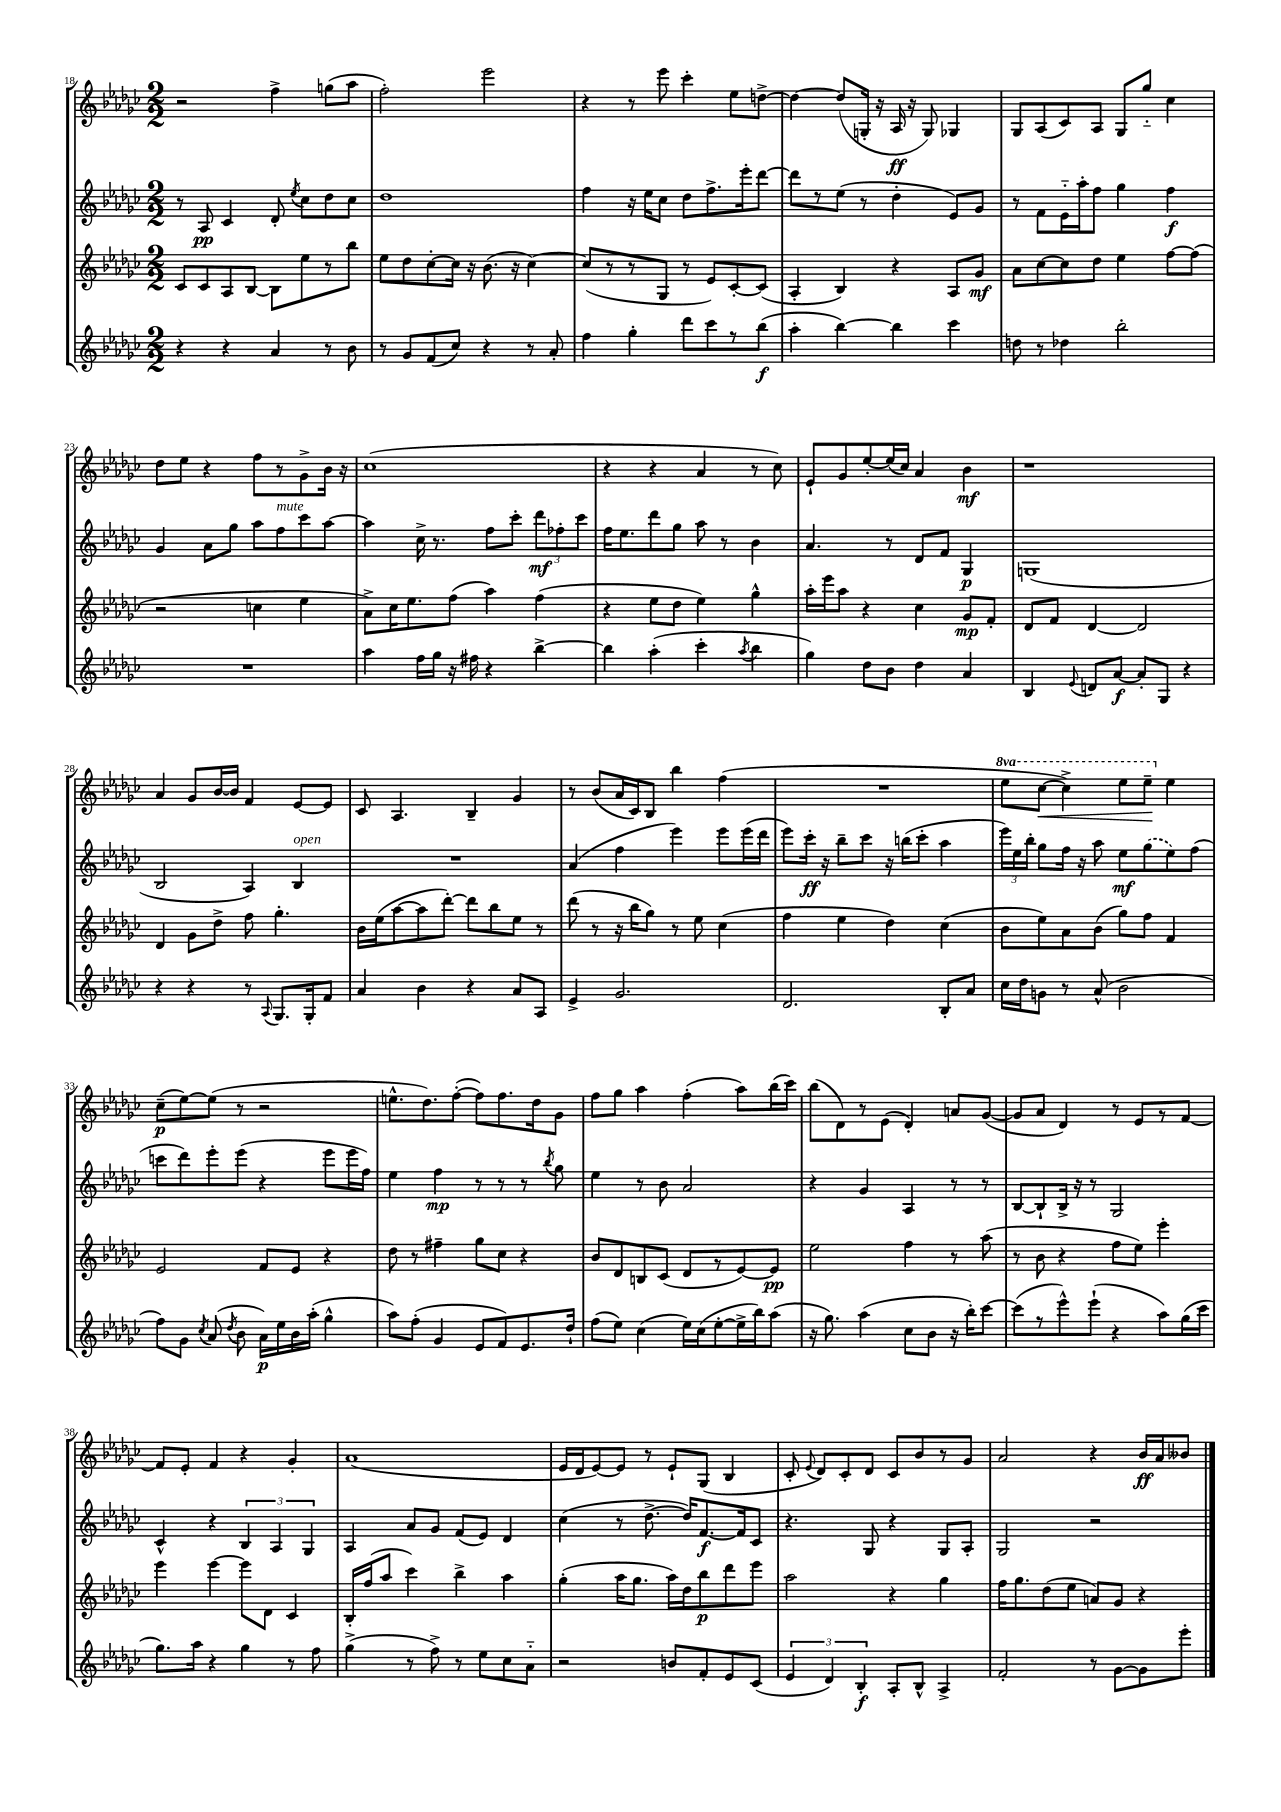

**kern	**kern	**kern	**kern
*staff4	*staff3	*staff2	*staff1
*clefG2	*clefG2	*clefG2	*clefG2
*k[b-e-a-d-g-c-]	*k[b-e-a-d-g-c-]	*k[b-e-a-d-g-c-]	*k[b-e-a-d-g-c-]
*M2/2	*M2/2	*M2/2	*M2/2
4r	8c-	8r	2r
.	8c-	8A-	.
4r	8A-	4c-	.
.	[8B-	.	.
4a-	8B-]	8d-'	4ff^
.	.	8qee-	.
.	8ee-	8cc-	.
8r	8r	8dd-	(8gg
8b-	8bb-	8cc-	8aa-
=	=	=	=
8r	8ee-	1dd-	2ff')
8g-	8dd-	.	.
(8f	[8cc-'	.	.
8cc-)	16cc-]	.	.
.	16r	.	.
4r	(8.b-	.	2eee-
.	16r	.	.
8r	[4cc-)	.	.
8a-'	.	.	.
=	=	=	=
4ff	(8cc-]	4ff	4r
.	8r	.	.
4gg-'	8r	16r	8r
.	.	16ee-	.
.	8G-	8cc-	8eee-
8ddd-	8r	8dd-	4ccc-'
8ccc-	8e-)	8.ff^	.
8r	[8c-'	.	8ee-
.	.	16eee-'	.
(8bb-	(8c-]	[8ddd-	[8dd^
=	=	=	=
4aa-'	4A-'	8ddd-]	4dd_
.	.	8r	.
[4bb-)	4B-)	(8ee-	(8dd]
.	.	8r	16G'
.	.	.	16r
4bb-]	4r	4dd-'	16A-
.	.	.	16r
.	.	.	8G)
4ccc-	8A-	8e-)	4G-
.	8g-	8g-	.
=	=	=	=
8dd	8a-	8r	8G-
8r	[8cc-	8f	(8A-
4dd-	8cc-]	16e-'~	8c-)
.	.	16aa-'	.
.	8dd-	8ff	8A-
2bb-'	4ee-	4gg-	8G-
.	.	.	8gg-'~
.	[8ff	4ff	4cc-
.	(8ff]	.	.
=	=	=	=
1r	2r	4g-	8dd-
.	.	.	8ee-
.	.	8a-	4r
.	.	8gg-	.
.	4cc	8aa-	8ff
.	.	8ff	8r
.	4ee-	8ccc-	8g-^
.	.	[8aa-	16b-
.	.	.	16r
=	=	=	=
4aa-	8a-^)	4aa-]	(1cc-
.	16cc-	.	.
.	8.ee-	.	.
16ff	.	16cc-^	.
16gg-	.	8.r	.
16r	(8ff	.	.
16ff#	.	.	.
4r	4aa-)	8ff	.
.	.	8ccc-'	.
[4bb-^	(4ff	12ddd-	.
.	.	12ff-'	.
.	.	12ccc-	.
=	=	=	=
4bb-]	4r	16ff	4r
.	.	8.ee-	.
(4aa-'	8ee-	8ddd-	4r
.	8dd-	8gg-	.
4ccc-'	4ee-)	8aa-	4a-
.	.	8r	.
8qaa-	.	.	.
4bb-	4gg-^^	4b-	8r
.	.	.	8cc-)
=	=	=	=
4gg-)	16aa-'	4.a-	8e-`
.	16eee-	.	.
.	8aa-	.	8g-
8dd-	4r	.	[8ee-'
8b-	.	8r	(16ee-]
.	.	.	16cc-)
4dd-	4cc-	8d-	4a-
.	.	8f	.
4a-	8g-	4G-	4b-
.	8f'	.	.
=	=	=	=
4B-	8d-	(1G	1r
.	8f	.	.
8qqe-	.	.	.
8d	[4d-	.	.
[8a-	.	.	.
8a-']	2d-]	.	.
8G-	.	.	.
4r	.	.	.
=	=	=	=
4r	4d-	2B-	4a-
4r	8g-	.	8g-
.	8dd-^	.	[16b-
.	.	.	16b-]
8r	8ff	4A-)	4f
8qqA-	.	.	.
8.G-	4.gg-'	.	.
.	.	4B-	[8e-
16G-'	.	.	.
8f	.	.	8e-]
=	=	=	=
4a-	16b-	1r	8c-
.	(16ee-	.	.
.	[8aa-	.	4.A-
4b-	8aa-]	.	.
.	[8ddd-')	.	.
4r	8ddd-]	.	4B-~
.	8bb-	.	.
8a-	8ee-	.	4g-
8A-	8r	.	.
=	=	=	=
4e-^	(8ddd-	(4a-	8r
.	8r	.	(8b-
2.g-	16r	4ff	16a-
.	16bb-	.	16c-)
.	8gg-)	.	8B-
.	8r	4eee-)	4bb-
.	8ee-	.	.
.	(4cc-	8eee-	(4ff
.	.	(16eee-	.
.	.	16ddd-	.
=	=	=	=
2.d-	4ff	8eee-)	1r
.	.	16ccc-'	.
.	.	16r	.
.	4ee-	8bb-~	.
.	.	8ccc-	.
.	4dd-)	16r	.
.	.	(16bb	.
.	.	8ccc-'	.
8B-'	(4cc-	4aa-	.
8a-	.	.	.
=	=	=	=
16cc-	8b-	24eee-)	8eee-
.	.	24ee-	.
16dd-	.	.	.
.	.	24bb-'	.
8g	8ee-)	8gg-	[8ccc-
8r	8a-	16ff	4ccc-^])
.	.	16r	.
(8a-^^	(8b-	8aa-	.
2b-	8gg-)	8ee-	8eee-
.	8ff	(8gg-	8eee-~
.	4f	8ee-)	4ee-
.	.	(8ff	.
=	=	=	=
8ff)	2e-	8ccc	(8cc-~
8g-	.	8ddd-)	[8ee-)
8qcc-	.	.	.
(8a-	.	8eee-'	(8ee-]
8qdd-	.	.	.
8b-	.	(8eee-	8r
16a-)	8f	4r	2r
16ee-	.	.	.
16b-	8e-	.	.
(16aa-'	.	.	.
4gg-^^	4r	8eee-	.
.	.	16eee-	.
.	.	16ff)	.
=	=	=	=
8aa-)	8dd-	4ee-	8.ee^^
(8ff'	8r	.	.
.	.	.	8.dd-)
4g-	4ff#~	4ff	.
.	.	.	([8ff'
8e-	8gg-	8r	8ff])
8f)	8cc-	8r	8.ff
8.e-	4r	8r	.
.	.	.	16dd-
.	.	8qbb-	.
.	.	8gg-	8g-
16dd-`	.	.	.
=	=	=	=
(8ff	8b-	4ee-	8ff
8ee-)	8d-	.	8gg-
(4cc-	8B	8r	4aa-
.	(8c-	8b-	.
16ee-)	8d-	2a-	(4ff'
(16cc-	.	.	.
[8ee-'	8r	.	.
16ee-^]	[8e-)	.	8aa-)
16bb-)	.	.	.
(8aa-	8e-]	.	(16bb-
.	.	.	16ccc-)
=	=	=	=
16r	2ee-	4r	(8bb-
8.gg-)	.	.	.
.	.	.	8d-)
(4aa-	.	4g-	8r
.	.	.	(8e-
8cc-	4ff	4A-	4d-')
8b-	.	.	.
16r	8r	8r	8a
16bb-')	.	.	.
[8ccc-	(8aa-	8r	([8g-
=	=	=	=
(8ccc-]	8r	[8B-	8g-]
8r	8b-	8B-`]	8a-
8eee-^^)	4r	16B-^	4d-)
.	.	16r	.
(8eee-`	.	8r	.
4r	8ff	2G-	8r
.	8ee-)	.	8e-
8aa-)	4eee-'	.	8r
(16gg-	.	.	[8f
16ccc-	.	.	.
=	=	=	=
8.gg-)	4eee-	4c-^^	8f]
.	.	.	8e-'
16aa-	.	.	.
4r	[4eee-	4r	4f
4gg-	8eee-]	6B-	4r
.	8d-	.	.
.	.	6A-	.
8r	4c-	.	4g-'
.	.	6G-	.
8ff	.	.	.
=	=	=	=
(4gg-^	16B-'	4A-	(1a-
.	(16ff	.	.
.	8aa-	.	.
8r	4ccc-)	8a-	.
8ff^)	.	8g-	.
8r	4bb-^	(8f	.
8ee-	.	8e-)	.
8cc-	4aa-	4d-	.
8a-'~	.	.	.
=	=	=	=
2r	(4gg-'	(4cc-	16e-
.	.	.	16d-
.	.	.	[8e-)
.	16aa-	8r	8e-]
.	8.gg-	.	.
.	.	[8.dd-^	8r
8b	16aa-)	.	8e-`
.	16dd-	16dd-])	.
8f'	8bb-	[8.f	(8G-
8e-	8ddd-	.	4B-
.	.	16f]	.
(8c-	8eee-	8c-	.
=	=	=	=
6e-	2aa-	4.r	8c-'
.	.	.	8qqe-
.	.	.	8d-)
6d-)	.	.	.
.	.	.	8c-'
6B-'	.	.	.
.	.	8G-	8d-
8A-'	4r	4r	8c-
8B-^^	.	.	8b-
4A-^	4gg-	8G-	8r
.	.	8A-'	8g-
=	=	=	=
2f'	16ff	2G-	2a-
.	8.gg-	.	.
.	(8dd-	.	.
.	8ee-	.	.
8r	8a)	2r	4r
[8g-	8g-	.	.
8g-]	4r	.	16b-
.	.	.	16a-
8eee-'	.	.	8b--
==	==	==	==
*-	*-	*-	*-
